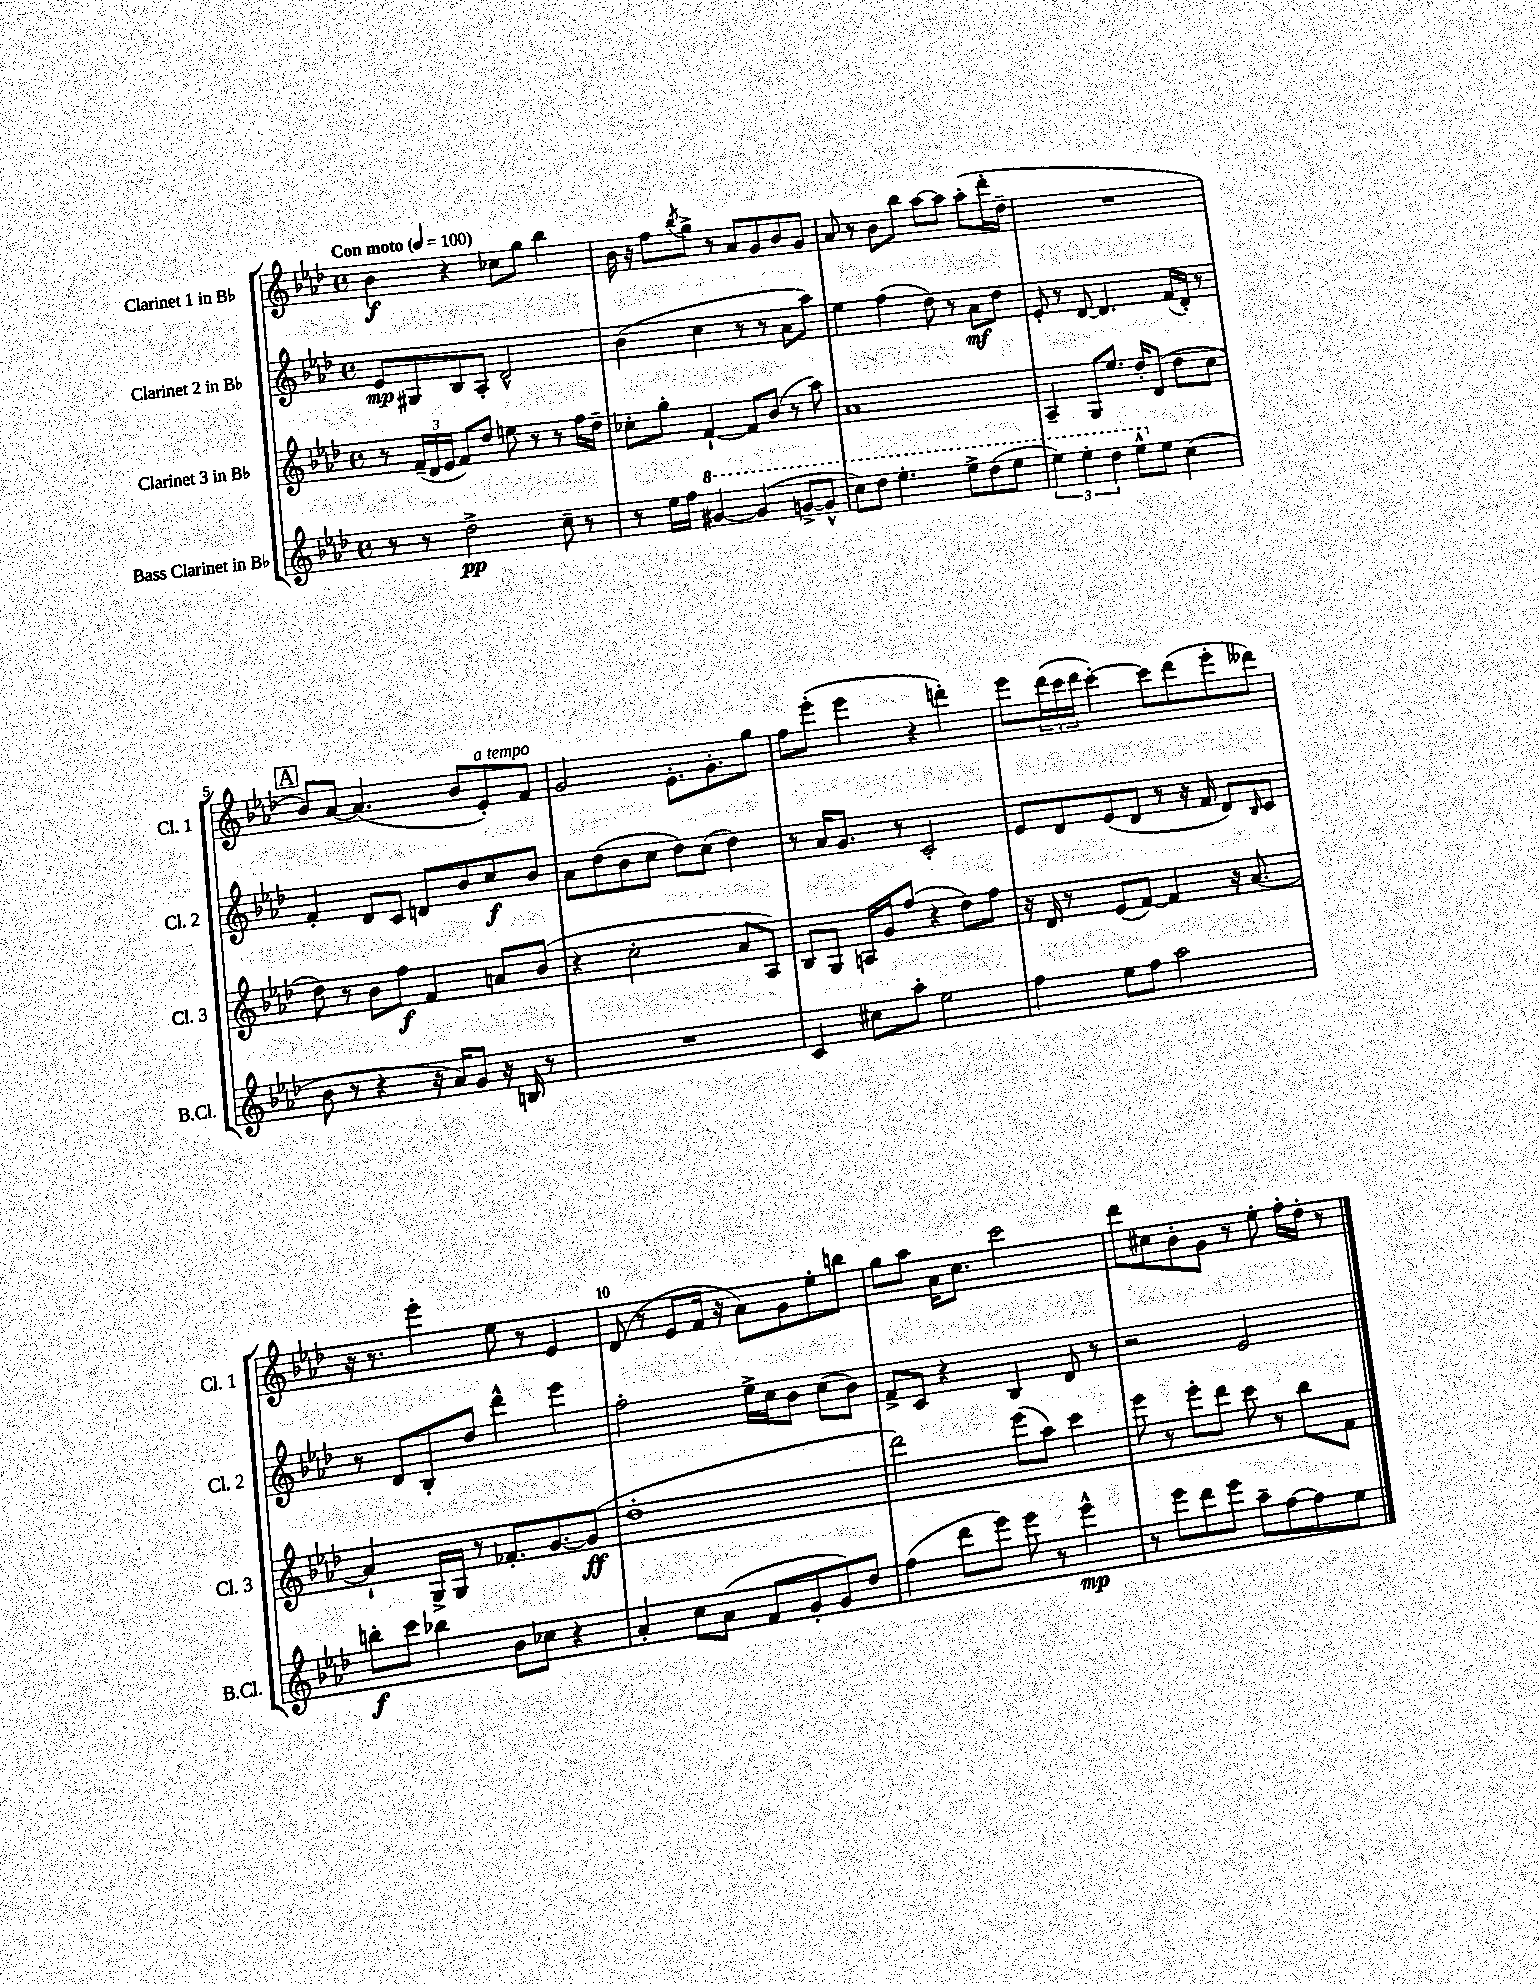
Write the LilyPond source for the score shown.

<<
\new StaffGroup <<
\new Staff = "s0" \with { instrumentName = "Clarinet 1 in Bb" shortInstrumentName = "Cl. 1" } {
    \clef treble \key aes \major \defaultTimeSignature \time 4/4 \tempo "Con moto" 4 = 100
    bes'4\f r4 ces''8 g''8 bes''4 |
    bes'16 r16 f''8 \acciaccatura { bes''8 } g''8-> r8 aes'8 g'8 bes'8 g'8 |
    aes'8 r8 bes'8 bes''8 aes''8~ aes''8 aes''8-.( des'''16-. des''16-- |
    R1 |
    \mark \markup { \box "A" } bes'8) aes'8~ aes'4.( bes'8 ees'8-.^\markup { \italic "a tempo" }) f'8 |
    g'2 ees'8.-. g'8.-. g''8 |
    f''8 ees'''8-.( ees'''4 r4 d'''4-.) |
    ees'''8 \tuplet 3/2 { des'''16( c'''16 des'''16 } c'''4~-.) c'''8 des'''8( ees'''8-. deses'''8) |
    r16 r8. ees'''4-. ees''8 r8 ees'4 |
    des'8( r8 ees'8 f'16 r16 aes'8) g'8 ees''8-. b''8 |
    g''8 aes''8 aes'16 c''8. c'''2 |
    des'''8 cis''8 bes'8-. g'8 r8 ees''8-. f''16-. des''16-. r8 \bar "|." |
}
\new Staff = "s1" \with { instrumentName = "Clarinet 2 in Bb" shortInstrumentName = "Cl. 2" } {
    \clef treble \key aes \major \defaultTimeSignature \time 4/4
    ees'8\mp gis8 bes8 aes8-. des'2-^ |
    bes'4( c''4 r8 r8 aes'8 aes''8) |
    ees''4 f''4( des''8) r8 aes'8\mf des''8 |
    ees'8-. r8 des'8~ des'4. f'16( des'16-.) r8 |
    \mark \markup { \box "A" } f'4-. des'8 c'8 d'8 bes'8 c''8\f bes'8 |
    aes'8 des''8( bes'8 c''8 des''8) c''8( des''4) |
    r8 aes'16 g'8. r8 c'2-. |
    ees'8 des'8 ees'8( des'8 r8 r16 f'16 des'8) \grace { bes16 } c'8 |
    r8 des'8 bes8-. des''8 des'''4-^ ees'''4 |
    f''2-. ees''16-> c''16 bes'8 c''8( bes'8) |
    f'8-> c'8 r4 bes4 des'8 r8 |
    r2 ees'2 \bar "|." |
}
\new Staff = "s2" \with { instrumentName = "Clarinet 3 in Bb" shortInstrumentName = "Cl. 3" } {
    \clef treble \key aes \major \defaultTimeSignature \time 4/4
    r8 \tuplet 3/2 { f'16--( des'16 ees'16 } f'8) des''8 e''8 r8 r8 f''16 des''16-- |
    ces''8-. g''8-. f'4~-! f'8 bes'8( r8 aes''8) |
    aes'1 |
    aes4-- g8 ees''8. des''16-. des'8( des''8 c''8 |
    \mark \markup { \box "A" } des''8) r8 bes'8 f''8\f f'4 a'8 bes'8( |
    r4 c''2-. aes'8 aes8) |
    bes8 g8 a16 g'16 f''8( r4 des''8) f''8 |
    r16 des'16 r8 ees'8( f'8~) f'4 r16 aes'8.~ |
    aes'4-! g16-> g16 r8 fes'8.-. g'8.~ g'8\ff( |
    des''1-. |
    des'''2) ees'''8( aes''8) c'''4 |
    ees'''8 r8 ees'''8-. des'''8 c'''8 r8 bes''8 f'8 \bar "|." |
}
\new Staff = "s3" \with { instrumentName = "Bass Clarinet in Bb" shortInstrumentName = "B.Cl." } {
    \clef treble \key aes \major \defaultTimeSignature \time 4/4
    r8 r8 des''2->\pp c''8-- r8 |
    r8 ees''16 f''16 \ottava #1 gis''4~ gis''4( g''8~-> g''8-^ |
    c'''8) des'''8 ees'''4.-. ees'''8-> des'''8( ees'''8 |
    \tuplet 3/2 { ees'''4) ees'''4-. des'''4 } ees'''8-^ \ottava #0 ees''8 c''4( |
    \mark \markup { \box "A" } bes'8 r8 r4 r16 aes'16) g'8 r16 b16 r8 |
    R1 |
    c'4 cis''8 aes''8-. ees''2 |
    f''4 ees''8 f''8 aes''2 |
    b''8-.\f c'''8 bes''4 bes'8 ces''8 r4 |
    aes'4-. c''8 aes'8( f'8 g'8-. g'8) des''8 |
    f''4( des'''8 ees'''8) ees'''8 r8 ees'''4-^\mp |
    r8 ees'''8 des'''8 ees'''8 aes''8-- f''8~ f''8 ees''8 \bar "|." |
}
>>
>>
\layout { \context { \Score \override BarNumber.break-visibility = ##(#f #t #t) barNumberVisibility = #(every-nth-bar-number-visible 5) } }
